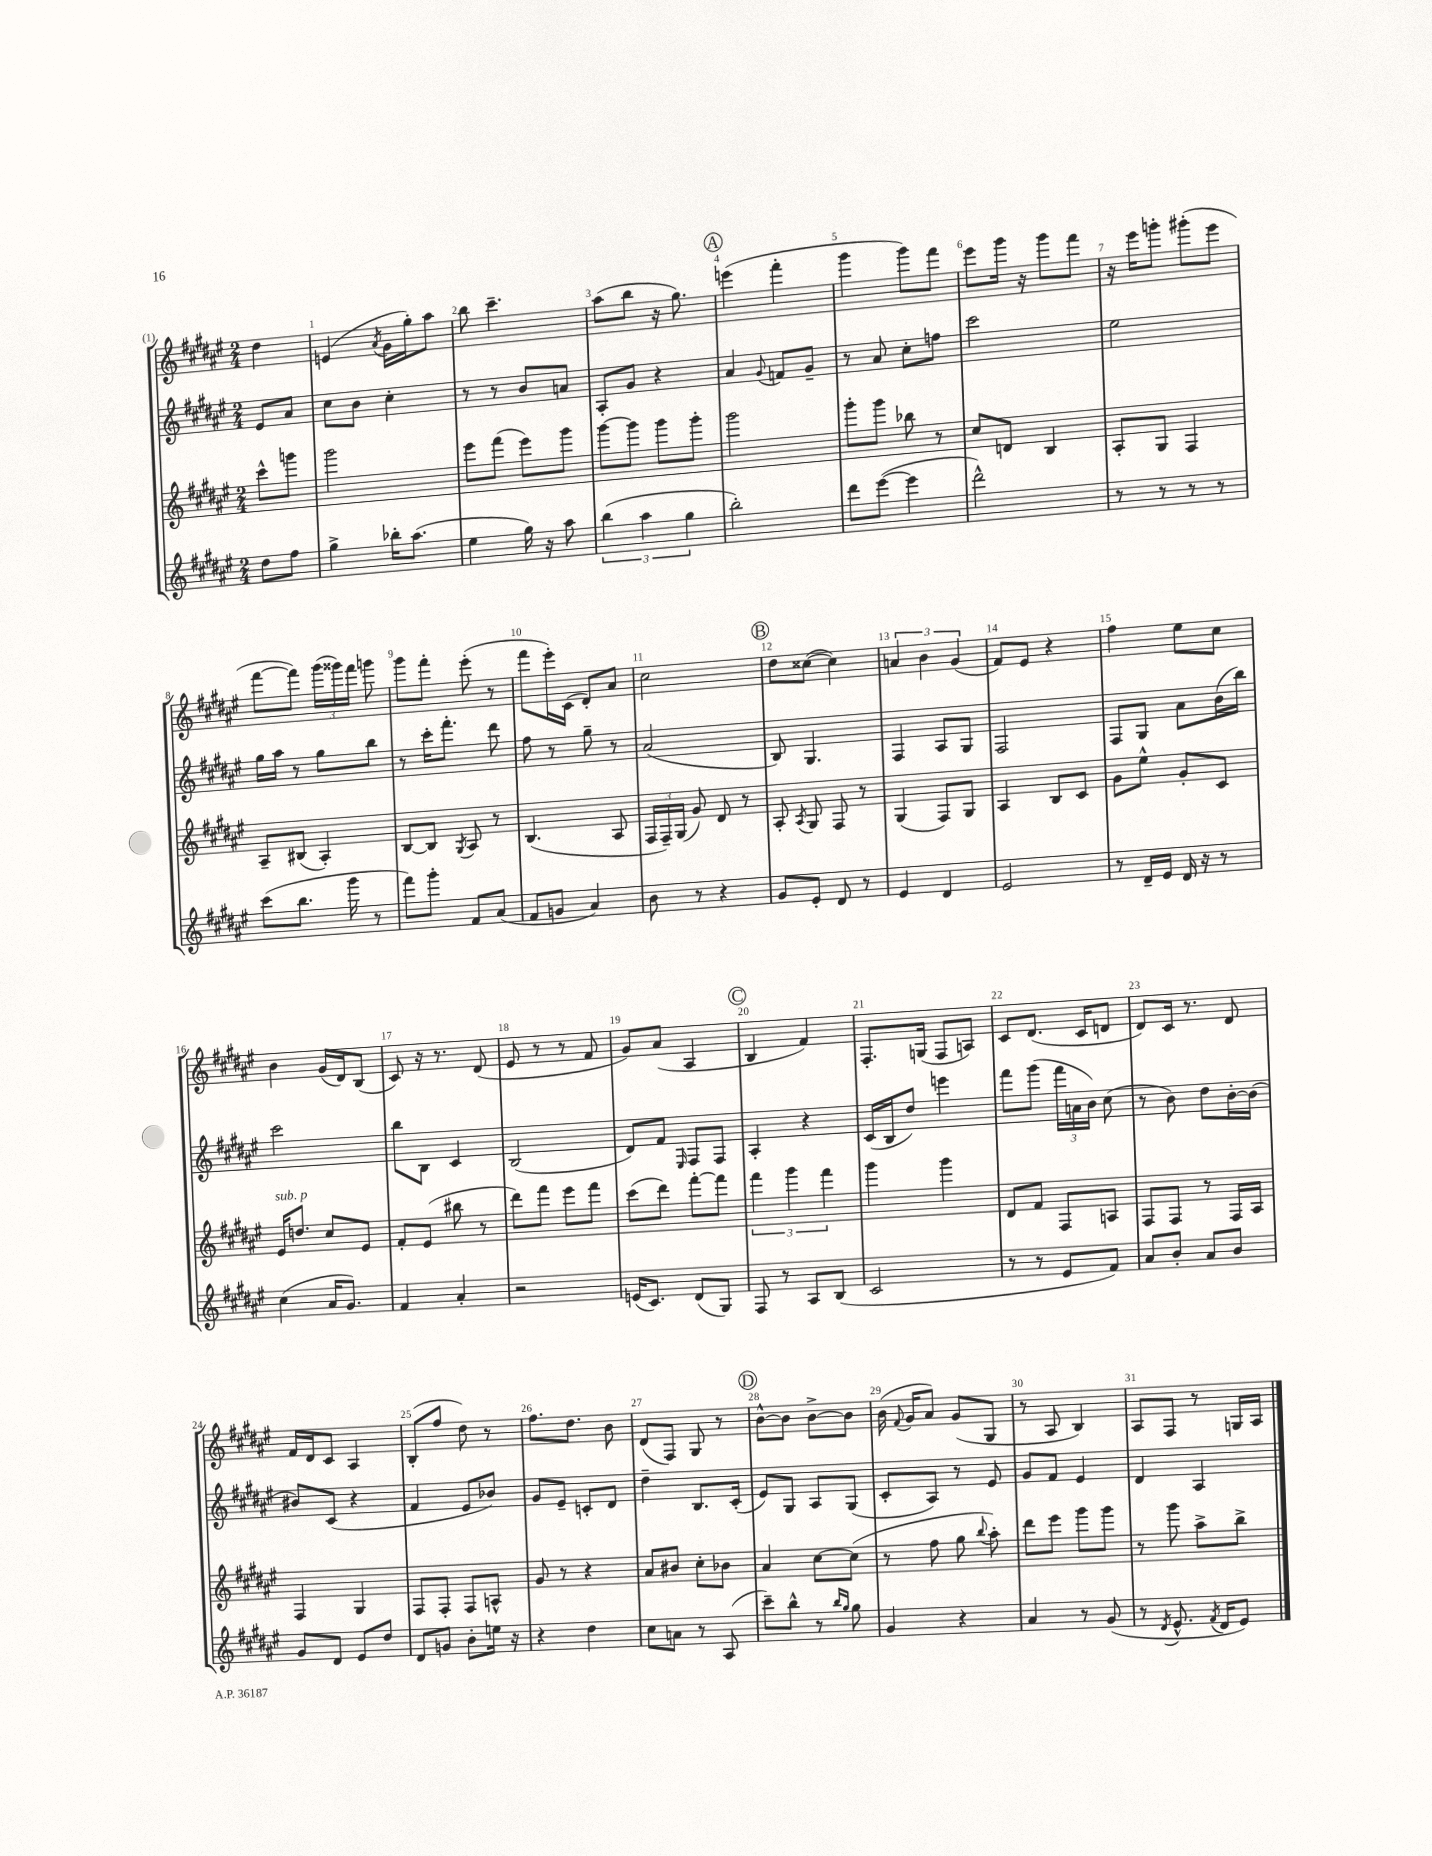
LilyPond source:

<<
\new StaffGroup <<
\new Staff = "s0" {
    \clef treble \key fis \major \numericTimeSignature \time 2/4 \partial 4
    \autoBeamOff dis''4 |
    e'4( \acciaccatura { ais'8 } gis'16[ gis''16-.) ais''8] |
    b''8 cis'''4.-- |
    ais''8[( b''8] r16 gis''8.) |
    \mark \markup { \circle "A" } e'''4( fis'''4-. |
    gis'''4 gis'''8[) fis'''8] |
    eis'''8[ gis'''16] r16 gis'''8[ fis'''8] |
    r16 eis'''16[ g'''8]-. gis'''8[-.( eis'''8] |
    fis'''8[~ fis'''8]) \tuplet 3/2 { gis'''16[( gisis'''16) fis'''16] } g'''8 |
    gis'''8[ fis'''8]-. eis'''8-.( r8 |
    fis'''8[ eis'''16-.) cis'16]( dis'8[-.) ais'8] |
    cis''2 |
    \mark \markup { \circle "B" } dis''8[ cisis''8]~( cisis''4) |
    \tuplet 3/2 { a'4 b'4 gis'4( } |
    fis'8[) eis'8] r4 |
    fis''4 eis''8[ cis''8] |
    b'4 gis'16[( dis'16) b8]( |
    cis'8) r16 r8. dis'8( |
    eis'8 r8 r8 fis'8 |
    gis'8[) ais'8]( ais4 |
    \mark \markup { \circle "C" } b4 fis'4) |
    fis8.[-. g16]( fis8[ a8]) |
    cis'8[ dis'8.]( cis'16[ d'8] |
    dis'8[) cis'16] r8. dis'8 |
    fis'16[ dis'16 cis'8] ais4 |
    b8[-.( fis''8] dis''8) r8 |
    fis''8.[ dis''8.] b'8 |
    dis'8[( fis8]) gis8 r8 |
    \mark \markup { \circle "D" } b'8[~-^ b'8] b'8[~-> b'8] |
    b'16( \appoggiatura { fis'8 } gis'16[ ais'8]) gis'8[( gis8] |
    r8 ais8 b4) |
    ais8[ fis8] r8 g16[ ais16] \bar "|." |
}
\new Staff = "s1" {
    \clef treble \key fis \major \numericTimeSignature \time 2/4 \partial 4
    \autoBeamOff eis'8[ ais'8] |
    cis''8[ b'8] cis''4-. |
    r8 r8 b'8[ a'8] |
    ais8[-. gis'8] r4 |
    \mark \markup { \circle "A" } ais'4 \appoggiatura { gis'8 } f'8[ gis'8]-- |
    r8 ais'8 cis''8[-. f''8] |
    cis'''2 |
    eis''2 |
    gis''16[ ais''16] r8 gis''8[ b''8] |
    r8 cis'''16[-. fis'''8.]-. dis'''8 |
    fis''8 r8 gis''8-- r8 |
    ais'2( |
    \mark \markup { \circle "B" } b8) gis4. |
    fis4 ais8[ gis8] |
    fis2 |
    fis8[ gis8] ais'8[ b'16( b''16]) |
    cis'''2 |
    b''8[ b8] cis'4 |
    b2( |
    dis'8[) fis'8] \grace { eis16 } fis8[ fis8] |
    \mark \markup { \circle "C" } ais4-. r4 |
    cis'16[( b16 dis''8]) e'''4 |
    fis'''8[ gis'''8]( \tuplet 3/2 { fis'''16[ a'16 b'16]) } cis''8( |
    r8 b'8) dis''8[ b'16~-. b'16]( |
    bis'8[) cis'8]( r4 |
    fis'4 eis'8[ bes'8]) |
    gis'8[ eis'8]-- c'8[-. dis'8] |
    dis''4-- b8.[ cis'16]-.( |
    \mark \markup { \circle "D" } eis'8[) gis8] ais8[ gis8]( |
    cis'8[-. ais8]) r8 eis'8 |
    gis'8[ fis'8] eis'4 |
    dis'4 ais4 \bar "|." |
}
\new Staff = "s2" {
    \clef treble \key fis \major \numericTimeSignature \time 2/4 \partial 4
    \autoBeamOff cis'''8[-^ g'''8] |
    gis'''2 |
    eis'''8[ fis'''8]( eis'''8[) gis'''8] |
    gis'''8[~ gis'''8] gis'''8[ gis'''8]-. |
    \mark \markup { \circle "A" } gis'''2 |
    gis'''8[-. gis'''8] bes''8 r8 |
    cis''8[ d'8] b4 |
    ais8[-. gis8] fis4 |
    ais8[-- bis8]( ais4-.) |
    b8[~ b8] \acciaccatura { gis8 } ais8 r8 |
    b4.( ais8 |
    \tuplet 3/2 { fis16[ fis16--) gis16]( } gis'8) dis'8 r8 |
    \mark \markup { \circle "B" } ais8-. \acciaccatura { ais8 } gis8 fis8 r8 |
    gis4( fis8[) gis8] |
    ais4 b8[ cis'8] |
    gis'8[ eis''8]-^ gis'8[-. cis'8] |
    eis'16[^\markup { \italic "sub. p" } d''8.] cis''8[ eis'8] |
    fis'8[-. eis'8]( bis''8 r8 |
    dis'''8[) fis'''8] eis'''8[ fis'''8] |
    cis'''8[( dis'''8]) fis'''8[~-. fis'''8] |
    \mark \markup { \circle "C" } \tuplet 3/2 { fis'''4 gis'''4 fis'''4 } |
    gis'''4 gis'''4 |
    dis'8[ fis'8] fis8[ a8] |
    fis8[ fis8] r8 fis16[ ais16] |
    fis4 gis4 |
    fis8[ fis8]-. fis8[ a8]-^ |
    gis'8 r8 r4 |
    ais'8[ bis'8] cis''8[-. bes'8] |
    \mark \markup { \circle "D" } ais'4 cis''8[~ cis''8]( |
    r8 fis''8 gis''8 \appoggiatura { b''8 } ais''8-.) |
    dis'''8[ eis'''8] gis'''8[ gis'''8] |
    r8 gis'''8 ais''8[-> b''8]-> \bar "|." |
}
\new Staff = "s3" {
    \clef treble \key fis \major \numericTimeSignature \time 2/4 \partial 4
    \autoBeamOff dis''8[ fis''8] |
    gis''4-> bes''16[-. ais''8.]( |
    eis''4 gis''16) r16 ais''8 |
    \tuplet 3/2 { b''4( ais''4 gis''4 } |
    \mark \markup { \circle "A" } b''2-.) |
    dis'''8[ eis'''8]~( eis'''4 |
    dis'''2-^) |
    r8 r8 r8 r8 |
    cis'''8[( b''8.] gis'''16 r8 |
    fis'''8[) gis'''8]-. fis'8[ ais'8]( |
    fis'8[ g'8] ais'4) |
    b'8 r8 r4 |
    \mark \markup { \circle "B" } gis'8[ eis'8]-. dis'8 r8 |
    eis'4 dis'4 |
    eis'2 |
    r8 dis'16[-- eis'16] dis'16 r16 r8 |
    cis''4( ais'16[ gis'8.]) |
    fis'4 ais'4-. |
    r2 |
    e'16[( cis'8.]) dis'8[( gis8]) |
    \mark \markup { \circle "C" } fis8 r8 ais8[ b8]( |
    cis'2 |
    r8 r8 eis'8[ fis'8]) |
    ais'8[ b'8]-. ais'8[ b'8] |
    gis'8[ dis'8] eis'8[ dis''8] |
    dis'8[ g'8] b'8[-. e''16] r16 |
    r4 dis''4 |
    cis''8[ a'8] r8 ais8( |
    \mark \markup { \circle "D" } cis'''8[--) b''8]-^ r8 \grace { b''16[ gis''16] } gis''8 |
    gis'4 r4 |
    ais'4 r8 gis'8( |
    r8 \acciaccatura { dis'8 } eis'8.-^ \acciaccatura { fis'8 } dis'16[ eis'8]) \bar "|." |
}
>>
>>
\layout { \context { \Score \override BarNumber.break-visibility = ##(#f #t #t) barNumberVisibility = #all-bar-numbers-visible } }
